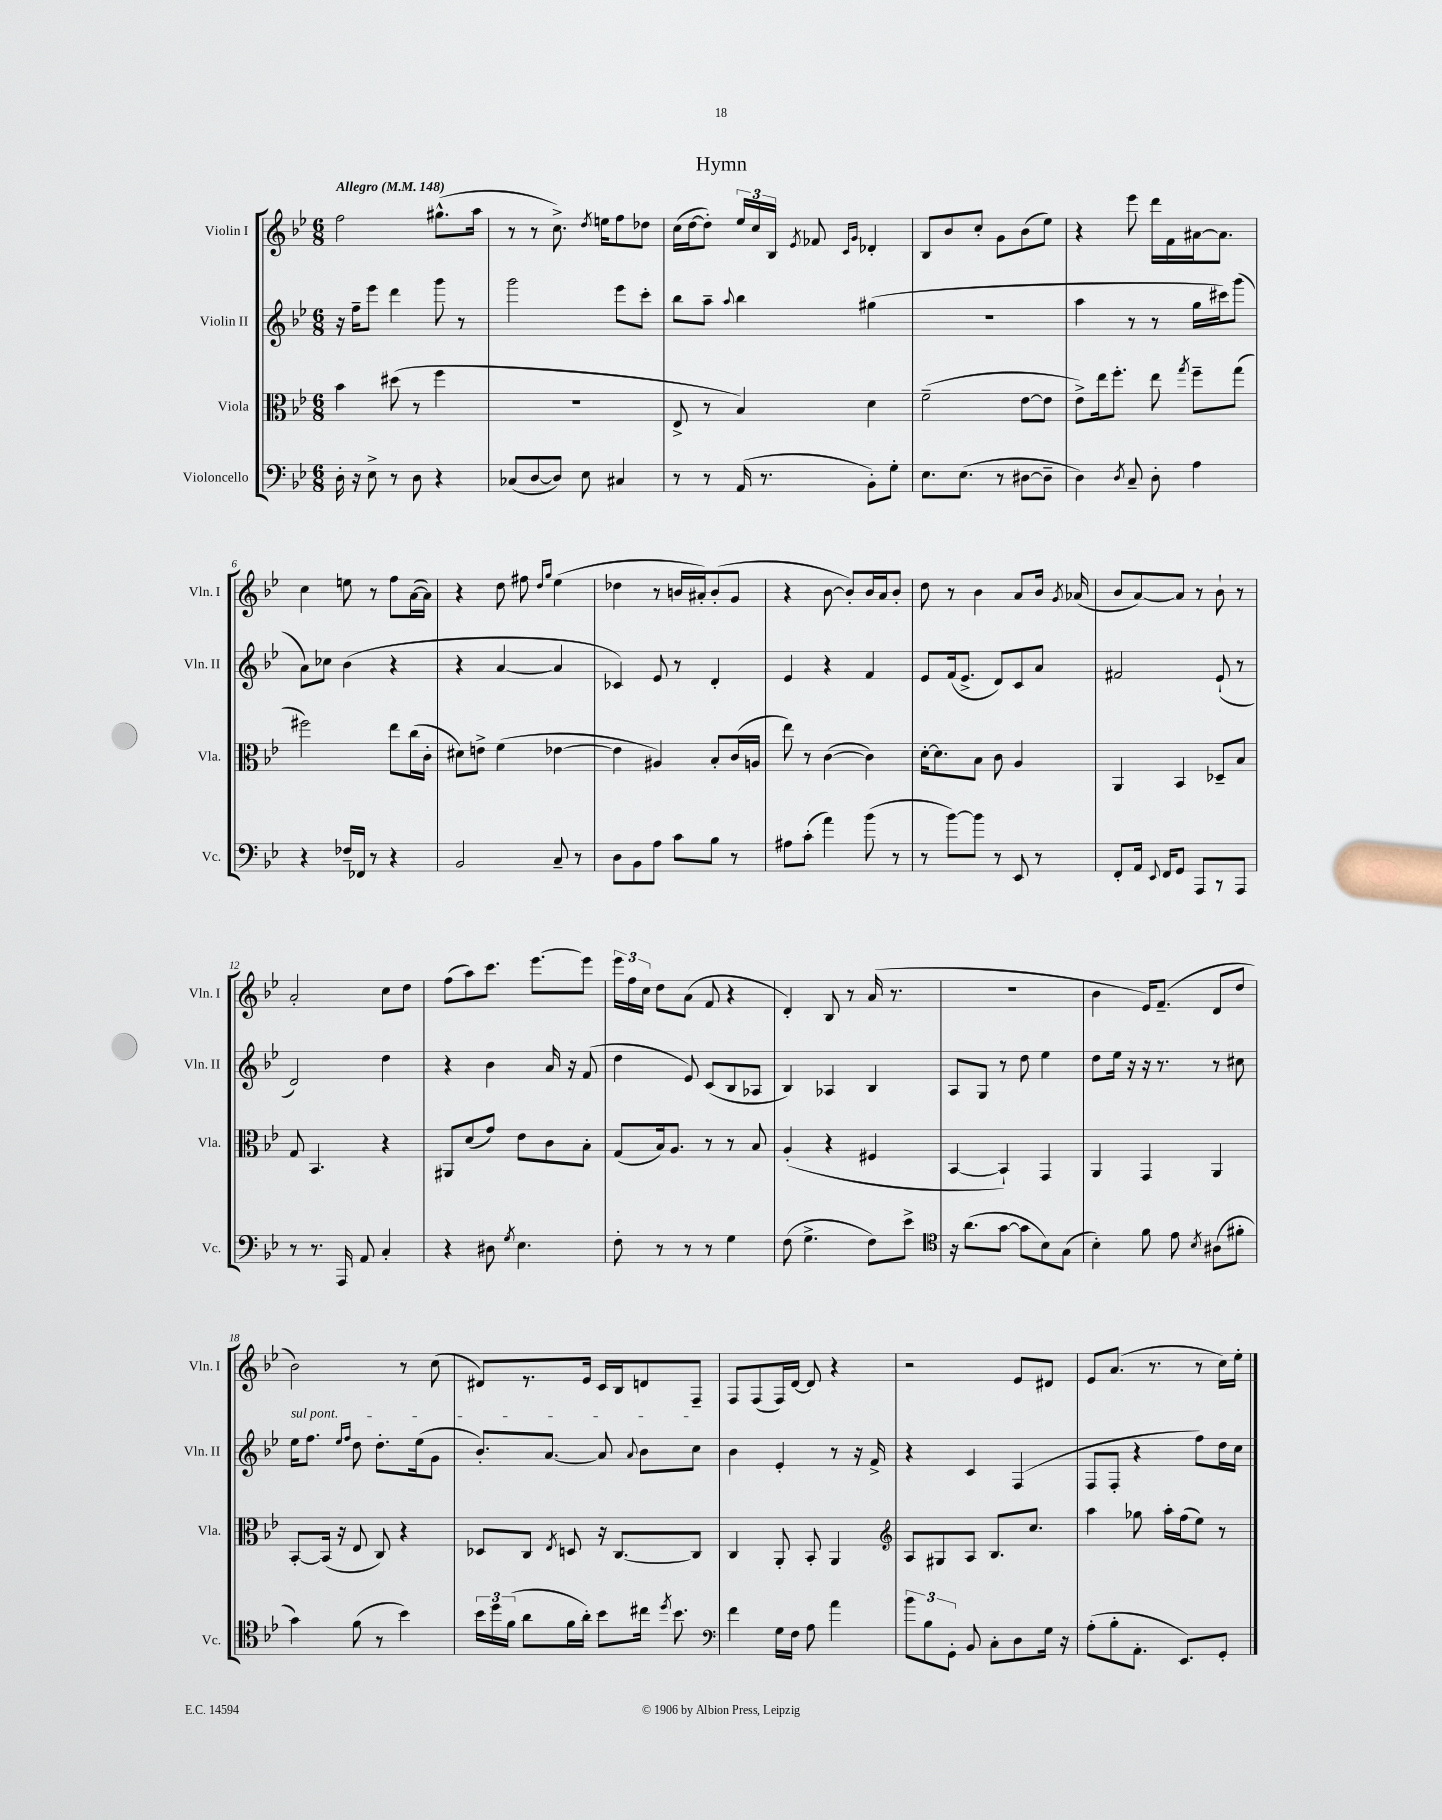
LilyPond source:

\header { title = "Hymn" }
<<
\new StaffGroup <<
\new Staff = "s0" \with { instrumentName = "Violin I" shortInstrumentName = "Vln. I" } {
    \clef treble \key bes \major \numericTimeSignature \time 6/8 \tempo "Allegro" 4 = 148
    \autoBeamOff f''2 gis''8.[-^( a''16] |
    r8 r8 c''8.->) \acciaccatura { d''8 } e''16[ f''8 des''8] |
    c''16[( d''16~ d''8]-.) \tuplet 3/2 { ees''16[ c''16 bes16] } \acciaccatura { ees'8 } fes'8 \grace { c'16[ g'16] } des'4-. |
    bes8[ bes'8 c''8]-. g'8[ bes'8( ees''8]) |
    r4 ees'''8 d'''16[ f'16 ais'16~ ais'8.] |
    c''4 e''8 r8 f''8[ a'16~( a'16]) |
    r4 d''8 fis''8 \grace { d''16[ g''16] } ees''4( |
    des''4 r8 b'16[ ais'16-.) b'8-.( g'8] |
    r4 bes'8~ bes'8[-.) bes'16 a'16 bes'8]-. |
    d''8 r8 bes'4 a'8[ bes'16] \acciaccatura { g'8 } aes'16( |
    bes'8[ a'8~) a'8] r8 bes'8-! r8 |
    a'2-. c''8[ d''8] |
    f''8[( a''8) c'''8.] ees'''8.[~ ees'''8] |
    \tuplet 3/2 { ees'''16[ f''16 c''16] } d''8[ a'8]( f'8 r4 |
    d'4-.) bes8 r8 a'16( r8. |
    R2. |
    bes'4 ees'16[) f'8.]--( d'8[ d''8] |
    bes'2) r8 c''8( |
    dis'8[) r8. ees'16] c'16[ bes16 d'8 f8]-- |
    f8[ f8( f16) d'16]~ d'8 r4 |
    r2 ees'8[ dis'8] |
    ees'8[ a'8.]( r8. r8 c''16[) ees''16]-. \bar "|." |
}
\new Staff = "s1" \with { instrumentName = "Violin II" shortInstrumentName = "Vln. II" } {
    \clef treble \key bes \major \numericTimeSignature \time 6/8
    \autoBeamOff r16 f''16[-- ees'''8] d'''4 g'''8 r8 |
    g'''2 ees'''8[ c'''8]-. |
    bes''8[ a''8]-- \appoggiatura { a''8 } bes''4 gis''4( |
    R2. |
    a''4 r8 r8 g''16[ cis'''16) g'''8]( |
    a'8[) ces''8] bes'4( r4 |
    r4 a'4~ a'4 |
    ces'4) ees'8 r8 d'4-. |
    ees'4 r4 f'4 |
    ees'8[ f'16( ees'8.]-> d'8[) c'8 a'8] |
    fis'2 ees'8-!( r8 |
    d'2) d''4 |
    r4 bes'4 a'16 r16 f'8( |
    d''4 ees'8) c'8[( bes8 aes8] |
    bes4) aes4 bes4 |
    a8[ g8] r8 d''8 ees''4 |
    d''8[ ees''16] r16 r16 r8. r8 cis''8 |
    \once \override TextSpanner.bound-details.left.text = \markup { \italic "sul pont." } ees''16[\startTextSpan f''8.] \grace { ees''16[ f''16] } d''8 d''8.[-. ees''16( g'8] |
    bes'8.[-.) a'8.]~ a'8 \appoggiatura { a'8 } bes'8[ c''8]\stopTextSpan |
    bes'4 ees'4-. r8 r16 f'16-> |
    r4 c'4 f4( |
    f8[ f8]-. r4 f''8[) d''16 c''16] \bar "|." |
}
\new Staff = "s2" \with { instrumentName = "Viola" shortInstrumentName = "Vla." } {
    \clef alto \key bes \major \numericTimeSignature \time 6/8
    \autoBeamOff bes'4 dis''8( r8 f''4 |
    R2. |
    ees8-> r8 bes4) d'4 |
    f'2--( ees'8[~ ees'8] |
    ees'8[->) ees''16 f''8.]-. ees''8 \acciaccatura { g''8 } f''8[-- g''8]( |
    fis''2) ees''8[ c''16( c'16]-. |
    dis'8[) e'8]-> f'4( ees'4~ |
    ees'4 ais4) bes8[-. c'16( a16] |
    ees''8) r8 c'4~( c'4) |
    d'16[~-. d'8. bes8] c'8 a4 |
    a,4 bes,4 des8[-- bes8] |
    g8 bes,4. r4 |
    ais,8[ d'8( g'8]) ees'8[ c'8 bes8]-. |
    g8[( bes16) a8.] r8 r8 bes8 |
    a4-.( r4 fis4 |
    bes,4~ bes,4-!) g,4 |
    a,4 g,4 a,4 |
    bes,8[~-. bes,16]( r16 ees8 c8) r4 |
    des8[ c8] \acciaccatura { ees8 } d8 r16 c8.[~ c8] |
    c4 a,8-. bes,8-. a,4 |
    \clef treble a8[ gis8 a8] bes8.[ c''8.] |
    a''4 ges''8 a''16[-. f''16( ees''8]) r8 \bar "|." |
}
\new Staff = "s3" \with { instrumentName = "Violoncello" shortInstrumentName = "Vc." } {
    \clef bass \key bes \major \numericTimeSignature \time 6/8
    \autoBeamOff d16-. r16 ees8-> r8 d8 r4 |
    ces8[( d8~ d8]) ees8 cis4 |
    r8 r8 a,16( r8. bes,8[-.) g8]-. |
    ees8.[ ees8.]( r8 dis8[~ dis8]-- |
    d4) \acciaccatura { d8 } c8-- d8-. a4 |
    r4 fes16[-- fes,16] r8 r4 |
    bes,2 c8-- r8 |
    d8[ bes,8 a8] c'8[ bes8] r8 |
    ais8[ c'8]-.( a'4) bes'8( r8 |
    r8 bes'8[~) bes'8] r8 ees,8 r8 |
    f,8[-. a,16] \appoggiatura { ees,8 } f,16[ g,8] a,,8[ r8 a,,8] |
    r8 r8. a,,16 a,8 c4-. |
    r4 dis8 \acciaccatura { g8 } ees4. |
    f8-. r8 r8 r8 g4 |
    f8( g4.-> f8[) ees'8]-> |
    \clef tenor r16 a'8.[( g'8]~ g'8[ bes8) g8]( |
    bes4-.) f'8 ees'8 \acciaccatura { bes8 } ais8[( fis'8]-. |
    g'4) f'8( r8 bes'4) |
    \tuplet 3/2 { bes'16[ d''16 f'16]( } a'8[ f'16 a'16]-.) bes'8[ cis''16] \acciaccatura { d''8 } bes'8. |
    \clef bass f'4 g16[ f16] a8 a'4 |
    \tuplet 3/2 { bes'8[ bes8 g,8]-. } bes,8 c8[-. d8 g16] r16 |
    a8[-.( bes8-. a,8.]-. ees,8.[) g,8]-. \bar "|." |
}
>>
>>
